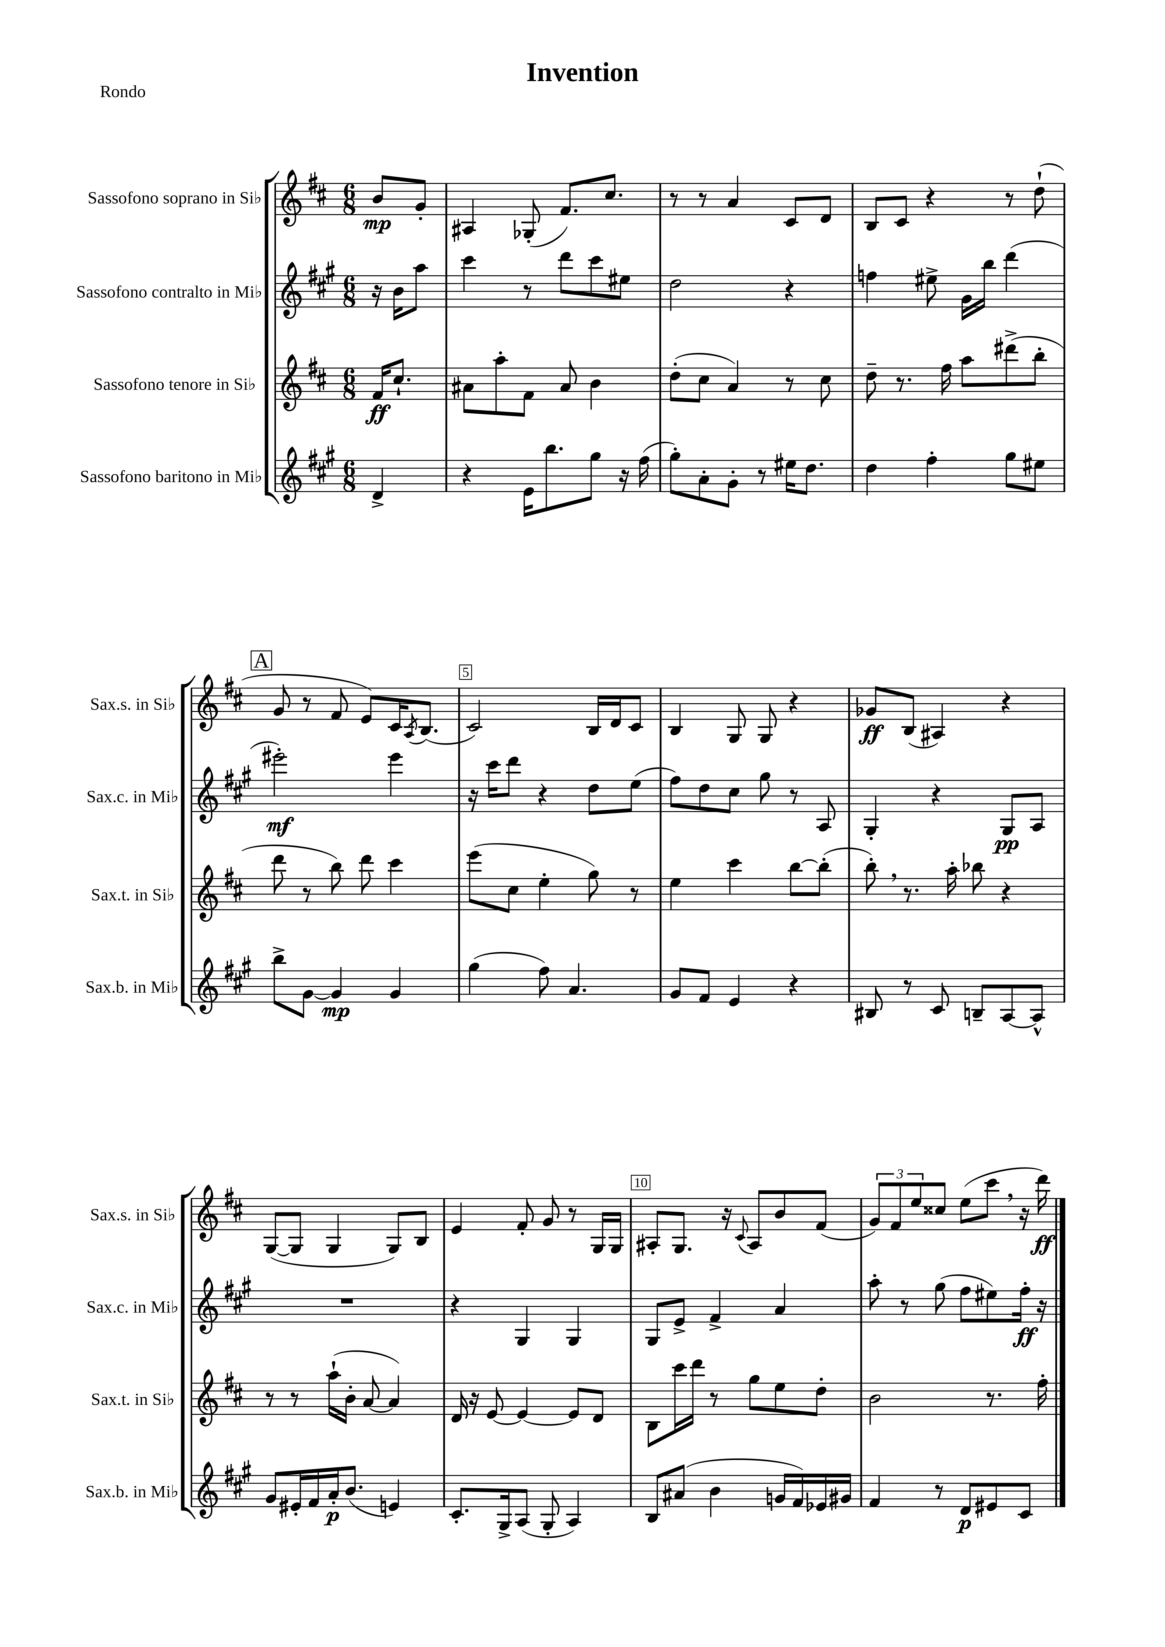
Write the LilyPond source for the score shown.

\header { title = "Invention" piece = "Rondo" }
<<
\new StaffGroup <<
\new Staff = "s0" \with { instrumentName = "Sassofono soprano in Sib" shortInstrumentName = "Sax.s. in Sib" } {
    \clef treble \key d \major \numericTimeSignature \time 6/8 \partial 4
    b'8\mp g'8-. |
    ais4 ges8-.( fis'8.) cis''8. |
    r8 r8 a'4 cis'8 d'8 |
    b8 cis'8 r4 r8 d''8-!( |
    \mark \markup { \box "A" } g'8 r8 fis'8 e'8) cis'16 \acciaccatura { a8 } b8.( |
    cis'2) b16 d'16 cis'8 |
    b4 g8 g8 r4 |
    ges'8\ff b8( ais4) r4 |
    g8~( g8 g4 g8) b8 |
    e'4 fis'8-. g'8 r8 g16 g16 |
    ais8-. g8. r16 \appoggiatura { cis'8 } ais8 b'8 fis'8( |
    \tuplet 3/2 { g'8) fis'8 e''8 } cisis''8 e''8( cis'''8 \breathe r16 d'''16\ff) \bar "|." |
}
\new Staff = "s1" \with { instrumentName = "Sassofono contralto in Mib" shortInstrumentName = "Sax.c. in Mib" } {
    \clef treble \key a \major \numericTimeSignature \time 6/8 \partial 4
    r16 b'16 a''8 |
    cis'''4 r8 d'''8 cis'''8 eis''8 |
    d''2 r4 |
    f''4 eis''8-> gis'16 b''16 d'''4( |
    \mark \markup { \box "A" } eis'''2-.\mf) eis'''4 |
    r16 cis'''16 d'''8 r4 d''8 e''8( |
    fis''8) d''8 cis''8 gis''8 r8 a8 |
    gis4-. r4 gis8\pp a8 |
    R2. |
    r4 gis4 gis4 |
    gis8 e'8-> fis'4-> a'4 |
    a''8-. r8 gis''8( fis''8 eis''8) fis''16-.\ff r16 \bar "|." |
}
\new Staff = "s2" \with { instrumentName = "Sassofono tenore in Sib" shortInstrumentName = "Sax.t. in Sib" } {
    \clef treble \key d \major \numericTimeSignature \time 6/8 \partial 4
    fis'16\ff cis''8.-! |
    ais'8 a''8-. fis'8 ais'8 b'4 |
    d''8-.( cis''8 a'4) r8 cis''8 |
    d''8-- r8. fis''16 a''8 dis'''8->( b''8-. |
    \mark \markup { \box "A" } d'''8 r8 b''8) d'''8 cis'''4 |
    e'''8( cis''8 e''4-. g''8) r8 |
    e''4 cis'''4 b''8~ b''8-.( |
    b''8-.) \breathe r8. a''16-. bes''8 r4 |
    r8 r8 a''16-!( b'16-. a'8~ a'4) |
    d'16 r16 e'8~ e'4~ e'8 d'8 |
    b8 cis'''16 d'''16 r8 g''8 e''8 d''8-. |
    b'2 r8. fis''16-. \bar "|." |
}
\new Staff = "s3" \with { instrumentName = "Sassofono baritono in Mib" shortInstrumentName = "Sax.b. in Mib" } {
    \clef treble \key a \major \numericTimeSignature \time 6/8 \partial 4
    d'4-> |
    r4 e'16 b''8. gis''8 r16 fis''16( |
    gis''8-.) a'8-. gis'8-. r8 eis''16 d''8. |
    d''4 fis''4-. gis''8 eis''8 |
    \mark \markup { \box "A" } b''8-> gis'8~ gis'4\mp gis'4 |
    gis''4( fis''8) a'4. |
    gis'8 fis'8 e'4 r4 |
    bis8 r8 cis'8 b8-- a8~ a8-^ |
    gis'8 eis'16-. fis'16 a'16-.\p b'8.( e'4) |
    cis'8.-. gis16-> a8( gis8-. a4) |
    b8 ais'8( b'4 g'16 fis'16) ees'16 gis'16 |
    fis'4 r8 d'8\p eis'8 cis'8 \bar "|." |
}
>>
>>
\layout { \context { \Score \override BarNumber.break-visibility = ##(#f #t #t) barNumberVisibility = #(every-nth-bar-number-visible 5) \override BarNumber.stencil = #(make-stencil-boxer 0.1 0.3 ly:text-interface::print) } }
